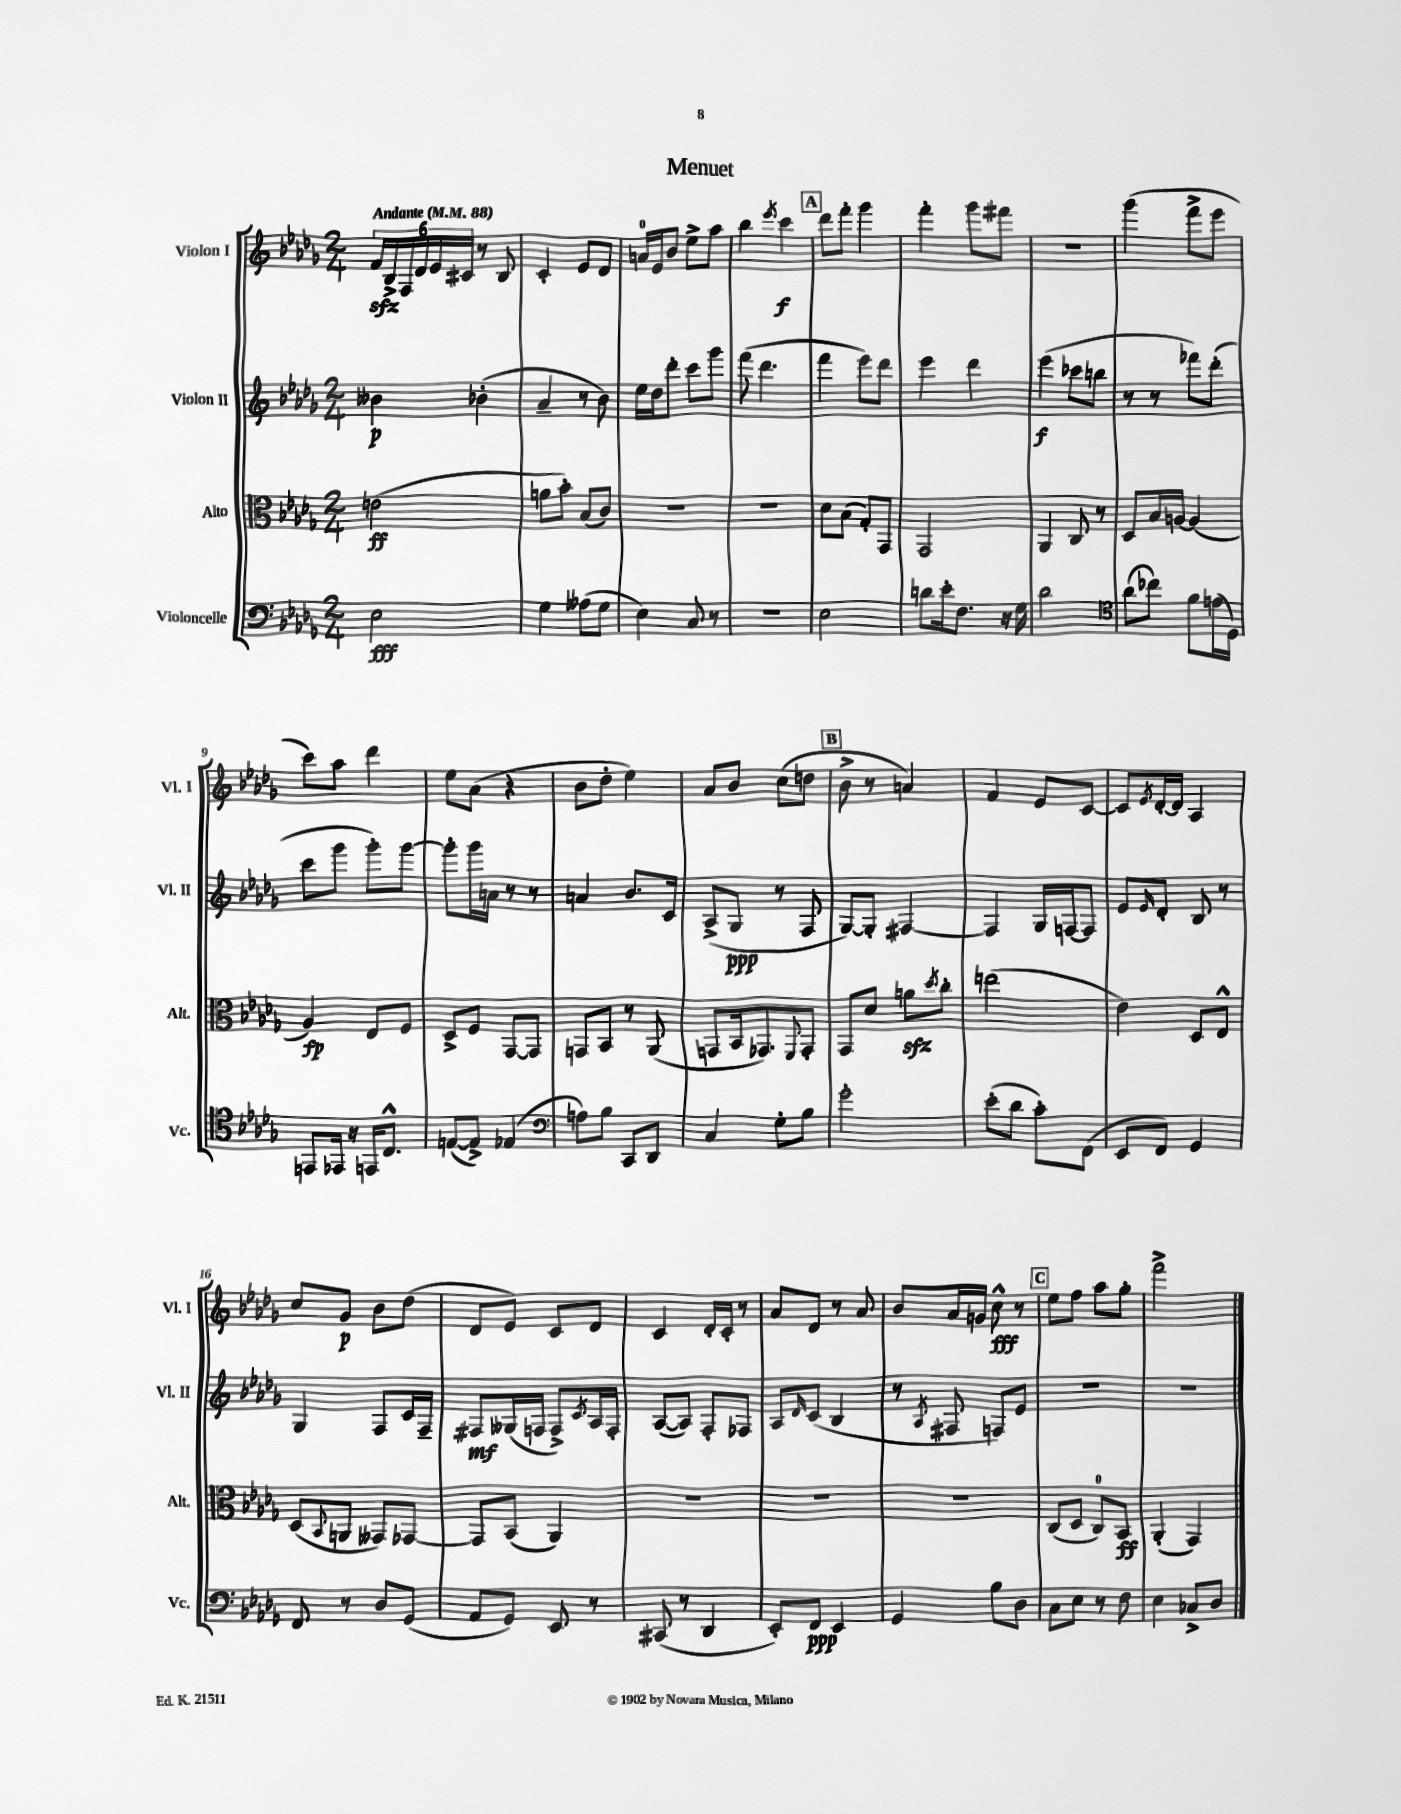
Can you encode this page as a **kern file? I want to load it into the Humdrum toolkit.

**kern	**kern	**kern	**kern
*staff4	*staff3	*staff2	*staff1
*clefF4	*clefC3	*clefG2	*clefG2
*k[b-e-a-d-g-]	*k[b-e-a-d-g-]	*k[b-e-a-d-g-]	*k[b-e-a-d-g-]
*M2/4	*M2/4	*M2/4	*M2/4
*MM88	*MM88	*MM88	*MM88
2E-\	(2e\	4b--\	24f/LL
.	.	.	24B-^/
.	.	.	24F/
.	.	.	24d-/
.	.	.	24e-/
.	.	.	24c#/JJ
.	.	(4b-'\	8r
.	.	.	8B-/
=	=	=	=
4G-\	8a\L	4a-~/	4c'/
.	8b-'\J)	.	.
(8A--\L	(8B-/L	8r	8e-/L
8G-\J	8c/J)	8b-\)	8d-/J
=	=	=	=
4E-\)	2r	16ee-\LL	16a/LL
.	.	16dd-\J	16e-/J
.	.	8ddd-'\J	8b-/J
8C/	.	8ccc\L	8ee-^\L
8r	.	8ggg-\J	8aa-\J
=	=	=	=
2r	2r	(8fff\	4bb-\
.	.	4.ddd-\	.
.	.	.	8qeee-/
.	.	.	4ccc\
=	=	=	=
2E-\	8d-\L	4fff\	8ddd-\L
.	(8B-\J	.	8fff'\J
.	8G-'/L)	8eee-\L)	4ggg-\
.	8GG-/J	8ddd-\J	.
=	=	=	=
8d\L	2GG-/	4eee-\	4fff'\
16e-'\k	.	.	.
8.F\J	.	.	.
.	.	4ddd-\	8ggg-\L
16r	.	.	8fff#\J
16G-\	.	.	.
=	=	=	=
2d-\	4AA-/	(4eee-\	2r
.	8C/	8ccc-\L	.
.	8r	8bb\J	.
=	=	=	=
*clefC4	*	*	*
(8a-\L	8D-/L	8r	(4ggg-\
8cc-\J)	16B-/L	8r	.
.	[16A/JJ	.	.
8f\L	(4A/]	8fff-\L)	8fff^\L
(16e\L	.	(8ddd-'\J	8eee-\J
16D-\JJ)	.	.	.
=	=	=	=
8EE/L	4A-/)	8ccc\L	8ccc\L)
16EE-/Jk	.	8ggg-\J	8aa-\J
16r	.	.	.
16EE/LK	8E-/L	8ggg-'\L)	4ddd-\
8.C^^/J	.	.	.
.	8F/J	[8ggg-\J	.
=	=	=	=
([8E/L	8D-^/L	8ggg-'\]L	8ee-\L
8E^/]J)	8F/J	16ggg-\L	(8a-\J
.	.	16a\JJ	.
(4E-/	[8GG-/L	8r	4r
.	8GG-/]J	8r	.
=	=	=	=
*clefF4	*	*	*
8A\L)	8GG/L	4a/	8b-\L
8B-\J	8BB-/J	.	8dd-'\J
8CC/L	8r	8.b-/L	4ee-\)
8DD-/J	(8AA-/	.	.
.	.	16c/Jk	.
=	=	=	=
4C/	8GG/L	(8A-^/L	8a-/L
.	16BB-/k	8G-/J	8b-/J
.	8.GG-/)	.	.
8G-'\L	.	8r	(8cc\L
.	8qqFF/	.	.
8B-\J	8GG-'/J	8F/	8dd\J
=	=	=	=
2g-'\	8GG-/L	[8G-/L)	8b-^\
.	8d-/J	8G-'/]J	8r
.	8a\L	[4F#/	4a/)
.	8qdd-/	.	.
.	8cc'\J	.	.
=	=	=	=
(8e-'\L	(2ee\	4F#/]	4f/
8d-\J	.	.	.
8c'\L)	.	16G-/LL	8e-/L
.	.	[16F/J	.
(8FF\J	.	8F/]J	[8c/J
=	=	=	=
8EE-/L	4e-\)	8e-/L	8c/]L
.	.	16qqe-/	8qe-/
8FF/J)	.	8d-'/J	[16d-'/L
.	.	.	16d-/]JJ
4GG-/	8D-/L	8B-/	4A-/
.	8E-^^/J	8r	.
=	=	=	=
8FF/	(8D-/L	4G-/	8cc/L
.	8qqBB-/	.	.
8r	8AA/J	.	8g-/J
8D-/L	8GG--/L)	8F/L	8b-\L
(8GG-/J	[8GG-/J	16c/L	(8dd-\J
.	.	16F~/JJ	.
=	=	=	=
8AA-/L	8GG-/]L	8F#/L	8d-/L
8GG-/J)	(8BB-/J	(16G--/L	8e-/J)
.	.	16F/JJ	.
8EE-/	4AA-/)	8F^/L)	8c/L
.	.	8qc/	.
8r	.	16A-/L	8d-/J
.	.	16F'/JJ	.
=	=	=	=
(8CC#/	2r	([8A-/L	4c/
8r	.	8A-/]J)	.
4DD-/	.	8F'/L	16d-'/LL
.	.	.	16c'/JJ
.	.	8F-/J	8r
=	=	=	=
8EE-'/L)	2r	8A-/L	8a-/L
.	.	16qqd-/	.
8FF/J	.	(8c/J	8d-/J
4EE-/	.	4B-/	8r
.	.	.	8a-/
=	=	=	=
4GG-/	2r	8r	8b-/L
.	.	8qA-/	.
.	.	8F#/	16a-/L
.	.	.	16g/JJ
8B-\L	.	8F/L)	8cc^^\
8D-\J	.	8e-/J	8r
=	=	=	=
8C\L	(8C/L	2r	8ee-\L
8E-\J	8D-/J	.	8ff\J
8r	8C/L)	.	8aa-\L
8F\	8BB-/J	.	8gg-'\J
=	=	=	=
4E-\	(4AA-'/	2r	2fff^\
8C-^/L	4GG-/)	.	.
8D-/J	.	.	.
==	==	==	==
*-	*-	*-	*-
